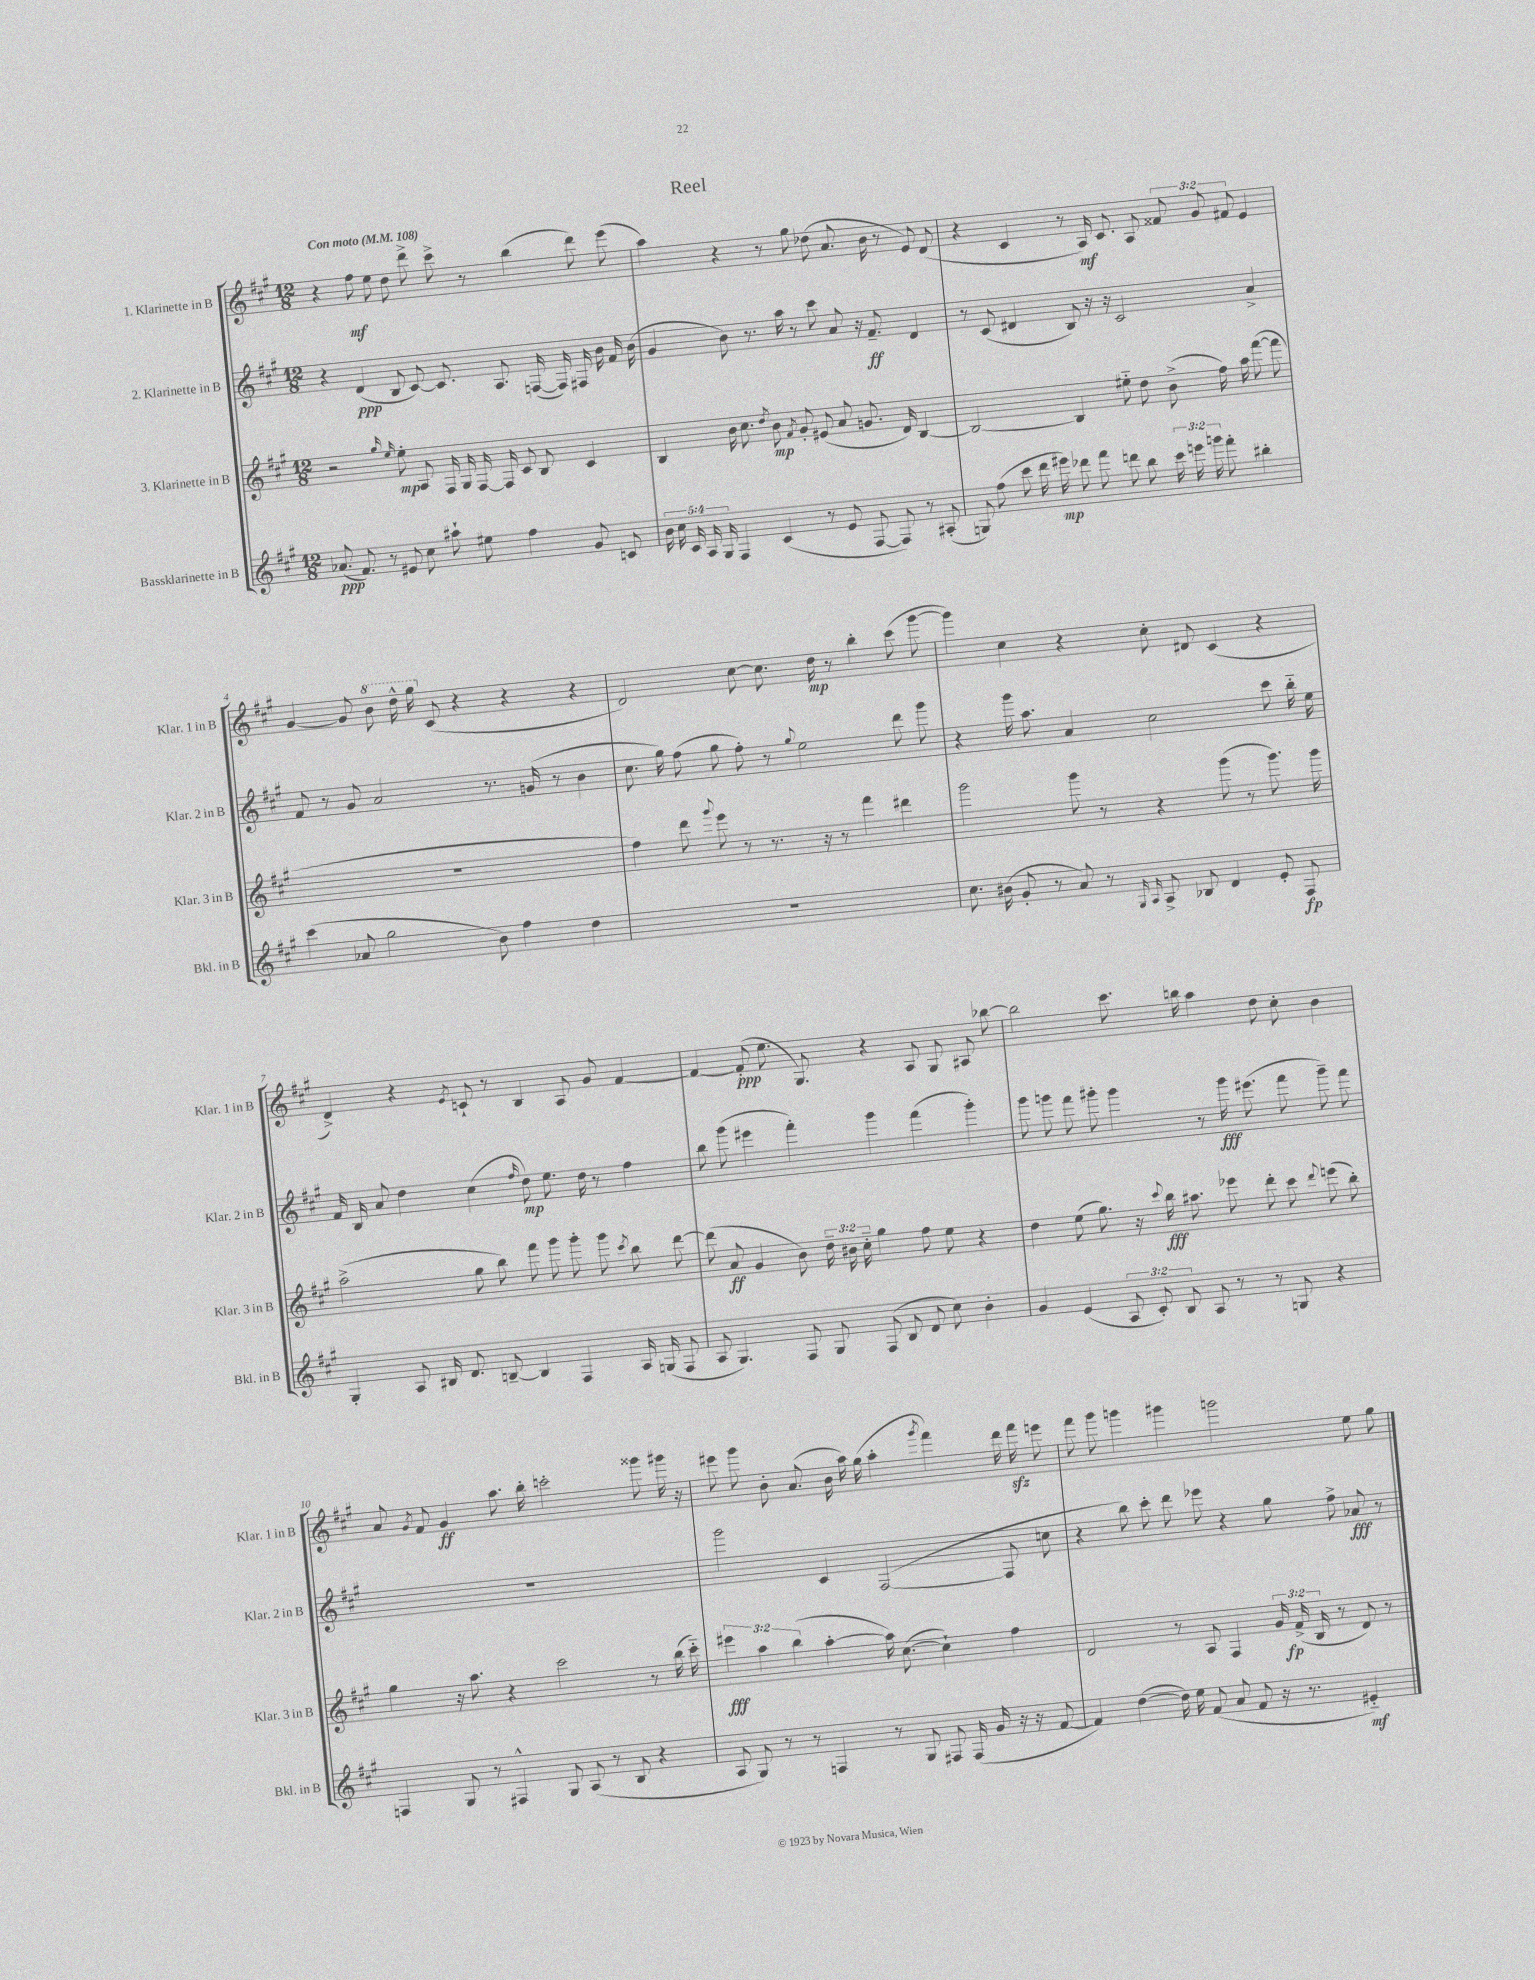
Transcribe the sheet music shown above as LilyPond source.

\header { title = "Reel" }
<<
\new StaffGroup <<
\new Staff = "s0" \with { instrumentName = "1. Klarinette in B" shortInstrumentName = "Klar. 1 in B" } {
    \clef treble \key a \major \numericTimeSignature \time 12/8 \override Staff.TupletNumber.text = #tuplet-number::calc-fraction-text \tempo "Con moto" 4 = 108
    \autoBeamOff r4 fis''8\mf e''8 d''8 d'''8-> cis'''8-> r8 b''4( d'''8) e'''8( |
    a''4) r4 r8 gis''8 des''8( a'8. b'16 r8 e'8) d'8( |
    r4 cis'4 r8 a16\mf) cis'8. a8 \tuplet 3/2 { fisis'8 gis'8 fis'8 } e'4 |
    gis'4~ gis'8 \ottava #1 b''8 d'''16-^ gis'''16 \ottava #0 cis'8( r4 r4 r4 |
    d'2) cis''8~ cis''8. d''16\mp r8 b''4-. cis'''8( gis'''8~ |
    gis'''4) cis''4 r4 cis''8-. dis'8 cis'4( r4 |
    d'4->) r4 \acciaccatura { e'8 } c'8-! r8 b4 a8 gis'8 fis'4~ |
    fis'4~ fis'8-.\ppp( e''8. gis8.) r4 a8 gis8 ais8 bes''8~ |
    bes''2 cis'''8. b''16 a''4 d''8 cis''8-. b'4 |
    a'8 \acciaccatura { gis'8 } fis'8 gis'4\ff a''8. b''16-. c'''2-. gisis'''8 gis'''16 r16 |
    eis'''8 gis'''8 b'8-. a'8.( b'16 a''16) gis''16( a''4-. \acciaccatura { gis'''8 } fis'''4) d'''16 fis'''16\sfz e'''8 |
    fis'''8 gis'''8 g'''4 gis'''4 g'''2 e''8 gis''8 \bar "|." |
}
\new Staff = "s1" \with { instrumentName = "2. Klarinette in B" shortInstrumentName = "Klar. 2 in B" } {
    \clef treble \key a \major \numericTimeSignature \time 12/8
    \autoBeamOff r4 d'4\ppp( b8 cis'8~) cis'8. a8. f16~( f16) fis16 b'16 fis'16 b'16( |
    gis'4 b'8) r8. a''16 r8 cis'''8 a'8 r16 fis'8.--\ff d'4 |
    r8 cis'8( dis'4 b8) r16 r16 cis'2 a'4-> |
    fis'8 r8 gis'8 a'2 r8. g'16( r8 b'4 |
    cis''8. gis''16) fis''8( gis''8 fis''8-.) r8 \appoggiatura { gis''8 } e''2 d'''8 gis'''8 |
    r4 gis'''16 a''8. a'4 cis''2 cis'''8 b''16-_ e''16 |
    fis'16 b16 a'8 d''4 cis''4( \grace { fis''16 } d''8\mp) e''8. d''16 r8 fis''4 |
    b''8 gis'''8( eis'''4 fis'''4-.) gis'''4 fis'''4( gis'''4-.) |
    gis'''8 g'''8 fis'''8 gis'''8-. gis'''4 r8 gis'''16\fff eis'''8.( fis'''8 gis'''8--) fis'''8 |
    R1. |
    gis'''2 cis'4 fis2~( fis8 c''8 |
    r4 b''8) cis'''8-. d'''8 ees'''8 r4 gis''8 fis''8-> aes'8\fff r8 \bar "|." |
}
\new Staff = "s2" \with { instrumentName = "3. Klarinette in B" shortInstrumentName = "Klar. 3 in B" } {
    \clef treble \key a \major \numericTimeSignature \time 12/8 \override Staff.TupletNumber.text = #tuplet-number::calc-fraction-text
    \autoBeamOff r2 \grace { gis''16 e''16 } e''8-.\mp a8 fis16 gis16 fis16~ fis16 cis'8 b8 cis'4 |
    b4 b'16 cis''8. \acciaccatura { d''8 } b'8\mp \acciaccatura { fis'8 } gis'8-. eis'8( a'8 g'8. d'16) b4~ |
    b2~ b4 eis''8-_ d''8 b'8->( fis''16) a''16 fis'''8~( fis'''8 |
    R1. |
    fis''4) d'''8 \appoggiatura { gis'''8 } e'''8 r8 r8. r16 r8 fis'''4 dis'''4 |
    gis'''2 gis'''8 r8 r4 gis'''8( r8 gis'''8.) gis'''16 |
    a''2->( gis''8 b''8) fis'''8 gis'''8 gis'''8-. gis'''8 \acciaccatura { cis'''8 } b''8 d'''8~ |
    d'''8( a'8\ff gis'4 b'8) \tuplet 3/2 { d''16-- bis'16 cis''16-_ } gis''4 fis''8 e''8 r4 |
    d''4 e''8( gis''8.) r16 \appoggiatura { cis'''8 } b''16\fff ais''8. ees'''8 d'''8-. cis'''8 \appoggiatura { d'''8 } e'''8( b''8-.) |
    gis''4 r16 a''8. r4 cis'''2 r8 b''16( cis'''16-_) |
    \tuplet 3/2 { eis'''4\fff a''4 b''4( } a''4~-. a''16) cis''8.~( cis''4-!) fis''4 |
    d'2 r8 a8 fis4 \tuplet 3/2 { gis'16 fis'16->\fp( b16 } r8 d'8) r8 \bar "|." |
}
\new Staff = "s3" \with { instrumentName = "Bassklarinette in B" shortInstrumentName = "Bkl. in B" } {
    \clef treble \key a \major \numericTimeSignature \time 12/8 \override Staff.TupletNumber.text = #tuplet-number::calc-fraction-text
    \autoBeamOff aes'8.\ppp( fis'8.) r8 eis'8 cis''8 ais''8-! eis''8 fis''4 gis'8 c'8 |
    \tuplet 5/4 { b'16 cis''16 cis'16 a16 gis16 } fis4 cis'4( r8 e'8 fis8~ fis8) r8 ais8-.( |
    g8) fis''8( cis'''8 d'''16 eis'''16\mp) des'''8 fis'''8 d'''8 b''8 \tuplet 3/2 { cis'''16 e'''16 g'''16 } fis'''8-. bis''4-. |
    cis'''4( aes'8 gis''2 b'8) fis''4 d''4 |
    R1. |
    cis''8. bis'16( gis'8-. r8 a'8) r8 \grace { gis16 a16 } a8-> bes8 d'4 e'8-. fis8\fp |
    gis4-. a8 bis16 d'8. b8~-- b4 fis4 a16 g16( fis8 |
    a8 gis4.) fis8 gis8 fis8( b8 d'8 cis''8) b'4-. |
    gis'4 e'4( \tuplet 3/2 { a8 cis'8-.) b8 } a8 r8 r8 g8 r4 |
    f4 gis8 r8 fis4-^ gis8 a8( r8 b8 r4 |
    a8 gis8) r8 r8 f4 r8 gis8 fis8 fis16( gis'16 r16 r16 fis'8~ |
    fis'4) d''4~( d''16) e''16 fis'8( a'8 fis'8 r16 r8. eis'4-_\mf) \bar "|." |
}
>>
>>
